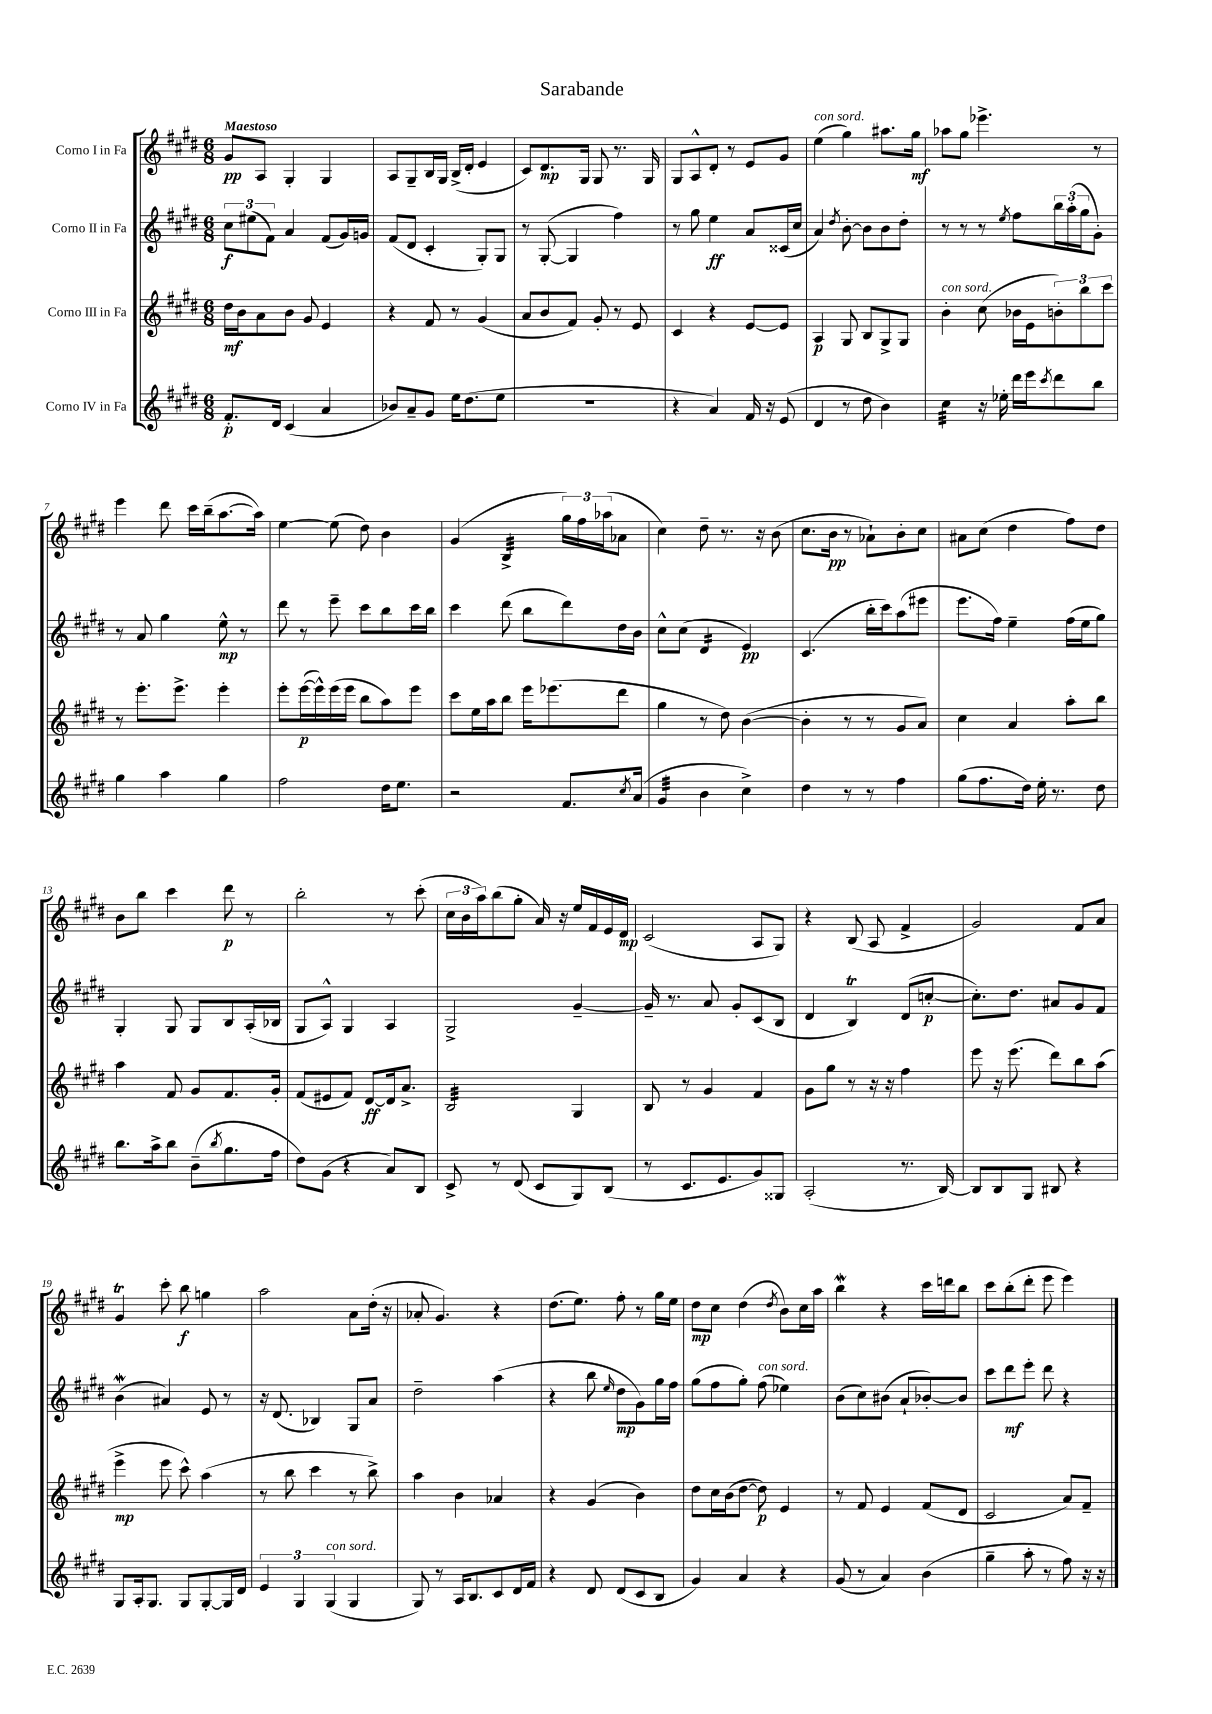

**kern	**kern	**kern	**kern
*staff4	*staff3	*staff2	*staff1
*clefG2	*clefG2	*clefG2	*clefG2
*k[f#c#g#d#]	*k[f#c#g#d#]	*k[f#c#g#d#]	*k[f#c#g#d#]
*M6/8	*M6/8	*M6/8	*M6/8
8.f#'	16dd#	12cc#	8g#
.	16b	.	.
.	.	(12ee#	.
.	8a	.	8A
.	.	12f#)	.
16d#	.	.	.
(4c#	8b	4a	4G#'
.	8g#	.	.
4a	4e	(8f#	4G#
.	.	16g#)	.
.	.	16g	.
=	=	=	=
8b-)	4r	(8f#	8A
8a~	.	8d#	8G#~
8g#	8f#	4c#'	16B
.	.	.	16G#
16ee	8r	.	(16B^
(8.dd#	.	.	16d#'
.	(4g#	8G#')	4e
8ee	.	8G#	.
=	=	=	=
2.r	8a	8r	8c#)
.	8b	([8G#'	8.d#
.	8f#)	4G#]	.
.	.	.	16G#
.	8g#'	.	8G#
.	8r	4ff#)	8.r
.	8e	.	.
.	.	.	16G#
=	=	=	=
4r	4c#	8r	8G#
.	.	8gg#	8A^^
4a)	4r	4ee	8d#'
.	.	.	8r
16f#	[8e	8a	8e
16r	.	.	.
(8e	8e]	(16c##	8g#
.	.	16cc#	.
=	=	=	=
4d#	4A	4a)	(4ee
.	.	8qdd#	.
8r	8G#	[8b'	4gg#)
8dd#	8B	8b]	.
4b)	8G#^	8b	8.aa#
.	8G#	8dd#'	.
.	.	.	16gg#
=	=	=	=
4cc#	4b'	8r	8aa-
.	.	8r	8gg#
16r	(8cc#	8r	4.eee-^
16ee-'	.	.	.
.	.	8qee	.
16ddd#	16b-	8ff#	.
16eee	16e	.	.
8qccc#	.	.	.
8ddd#	12b')	24bb	.
.	.	(24aa'	.
.	12bb	24gg#	.
8bb	.	8g#')	8r
.	12ccc#	.	.
=	=	=	=
4gg#	8r	8r	4eee
.	8.eee'	8a	.
4aa	.	4gg#	8ddd#
.	8.eee^	.	.
.	.	.	16ccc#
.	.	.	(16bb~
4gg#	4eee'	8ee^^	[8.aa
.	.	8r	.
.	.	.	16aa])
=	=	=	=
2ff#	8eee'	8ddd#	[4ee
.	([16eee	8r	.
.	16eee^^])	.	.
.	(16eee	8eee~	(8ee]
.	16eee	.	.
.	8bb	8ccc#	8dd#)
16dd#	8aa)	8bb	4b
8.ee	.	.	.
.	8eee	16ccc#	.
.	.	16bb	.
=	=	=	=
2r	8ccc#	4ccc#	(4g#
.	16ee	.	.
.	16aa	.	.
.	8bb	(8ddd#	4B^
.	16eee	8bb	.
.	(8.eee-	.	.
8.f#	.	8ddd#)	24gg#)
.	.	.	24ff#
.	.	.	(24aa-
.	8ddd#	16dd#	8a-
8qcc#	.	.	.
(16a	.	16b	.
=	=	=	=
4g#	4gg#	8cc#^^	4cc#)
.	.	(8cc#	.
4b	8r	4d#	8dd#~
.	8dd#)	.	8.r
4cc#^)	([4b	4e)	.
.	.	.	16r
.	.	.	(8b
=	=	=	=
4dd#	4b']	(4.c#	8.cc#
.	.	.	16b
8r	8r	.	8r
8r	8r	16bb'	8a-`)
.	.	16ccc#)	.
4ff#	8g#	(8aa	8b'
.	8a)	8eee#	8cc#
=	=	=	=
(8gg#	4cc#	8.eee	8a#
8.ff#	.	.	(8cc#
.	.	16ff#)	.
.	4a	4ee~	4dd#
16dd#)	.	.	.
16ee'	.	.	.
8.r	.	.	.
.	8aa'	(16ff#	8ff#)
.	.	16ee	.
8dd#	8bb	8gg#)	8dd#
=	=	=	=
8.bb	4aa	4G#'	8b
.	.	.	8bb
16aa^	.	.	.
8bb	8f#	8G#	4ccc#
(8b~	8g#	8G#	.
8qbb	.	.	.
8.gg#	8.f#	8B	8ddd#
.	.	(16A'	8r
16ff#	16g#'	16B-	.
=	=	=	=
8dd#)	(8f#	8G#	2bb'
(8g#	8e#	8A^^)	.
4r	8f#)	4G#	.
.	[8d#	.	.
8a)	16d#]	4A	8r
.	8.a^	.	.
8B	.	.	(8ccc#'
=	=	=	=
8c#^	2B	2G#^	24cc#
.	.	.	24b
.	.	.	24aa)
8r	.	.	(8bb
(8d#	.	.	8gg#'
8c#	.	.	16a)
.	.	.	16r
8G#)	4G#	[4g#~	16ee
.	.	.	16f#
(8B	.	.	16e
.	.	.	16d#
=	=	=	=
8r	8B	16g#~]	(2c#
.	.	8.r	.
8.c#	8r	.	.
.	4g#	8a	.
8.e	.	.	.
.	.	8g#'	.
8g#)	4f#	(8c#	8A
8G##	.	8B	8G#)
=	=	=	=
(2A'	8g#	4d#	4r
.	8gg#	.	.
.	8r	4B)	(8B
.	16r	.	8A
.	16r	.	.
8.r	4ff#	(8d#	4f#^
.	.	[8cc'	.
[16B)	.	.	.
=	=	=	=
8B]	8eee	8.cc'])	2g#)
8B	16r	.	.
.	(8.eee	8.dd#	.
8G#	.	.	.
8B#	8ddd#)	8a#	.
4r	8bb	8g#	8f#
.	(8aa	8f#	8a
=	=	=	=
8G#	4eee^	(4b	4g#
16A'	.	.	.
8.G#	.	.	.
.	8eee	4a#)	8ccc#'
8G#	8ccc#^^)	.	8bb
[8G#'	(4aa	8e	4gg
16G#]	.	8r	.
16d#	.	.	.
=	=	=	=
6e	8r	16r	2aa
.	.	(8.d#	.
.	8bb	.	.
6G#	.	.	.
.	4ccc#	4B-)	.
(6G#	.	.	.
4G#	8r	8G#	8a
.	8bb^)	8a	(16dd#'
.	.	.	16r
=	=	=	=
8G#)	4aa	2dd#~	8a-'
8r	.	.	4.g#)
16A	4b	.	.
8.B	.	.	.
8c#	4a-	(4aa	4r
16d#	.	.	.
16f#	.	.	.
=	=	=	=
4r	4r	4r	(8.dd#
.	.	.	8.ee)
8d#	(4g#	8bb	.
.	.	16qqee	.
(8d#	.	8dd#	8ff#'
8c#	4b)	8g#)	8r
8B	.	16gg#	16gg#
.	.	16ff#	16ee
=	=	=	=
4g#)	8dd#	(8gg#	8dd#
.	16cc#	8ff#	8cc#
.	(16b	.	.
4a	[8dd#	8gg#')	(4dd#
.	8dd#])	(8ff#	.
.	.	.	8qdd#
4r	4e	4ee-)	8b)
.	.	.	16cc#
.	.	.	16aa
=	=	=	=
(8g#	8r	(8b	4bb
8r	8f#	8cc#)	.
4a)	4e	(8b#	4r
.	.	8a`	.
(4b	(8f#	[8b-')	16ccc#
.	.	.	16ddd
.	8d#	8b-]	8bb
=	=	=	=
4gg#~	2c#	8ccc#	8ccc#
.	.	8ddd#	(8bb'
8aa'	.	8eee'	8ddd#'
8r	.	8ddd#	8eee
8ff#)	8a)	4r	4eee)
16r	8f#~	.	.
16r	.	.	.
==	==	==	==
*-	*-	*-	*-
